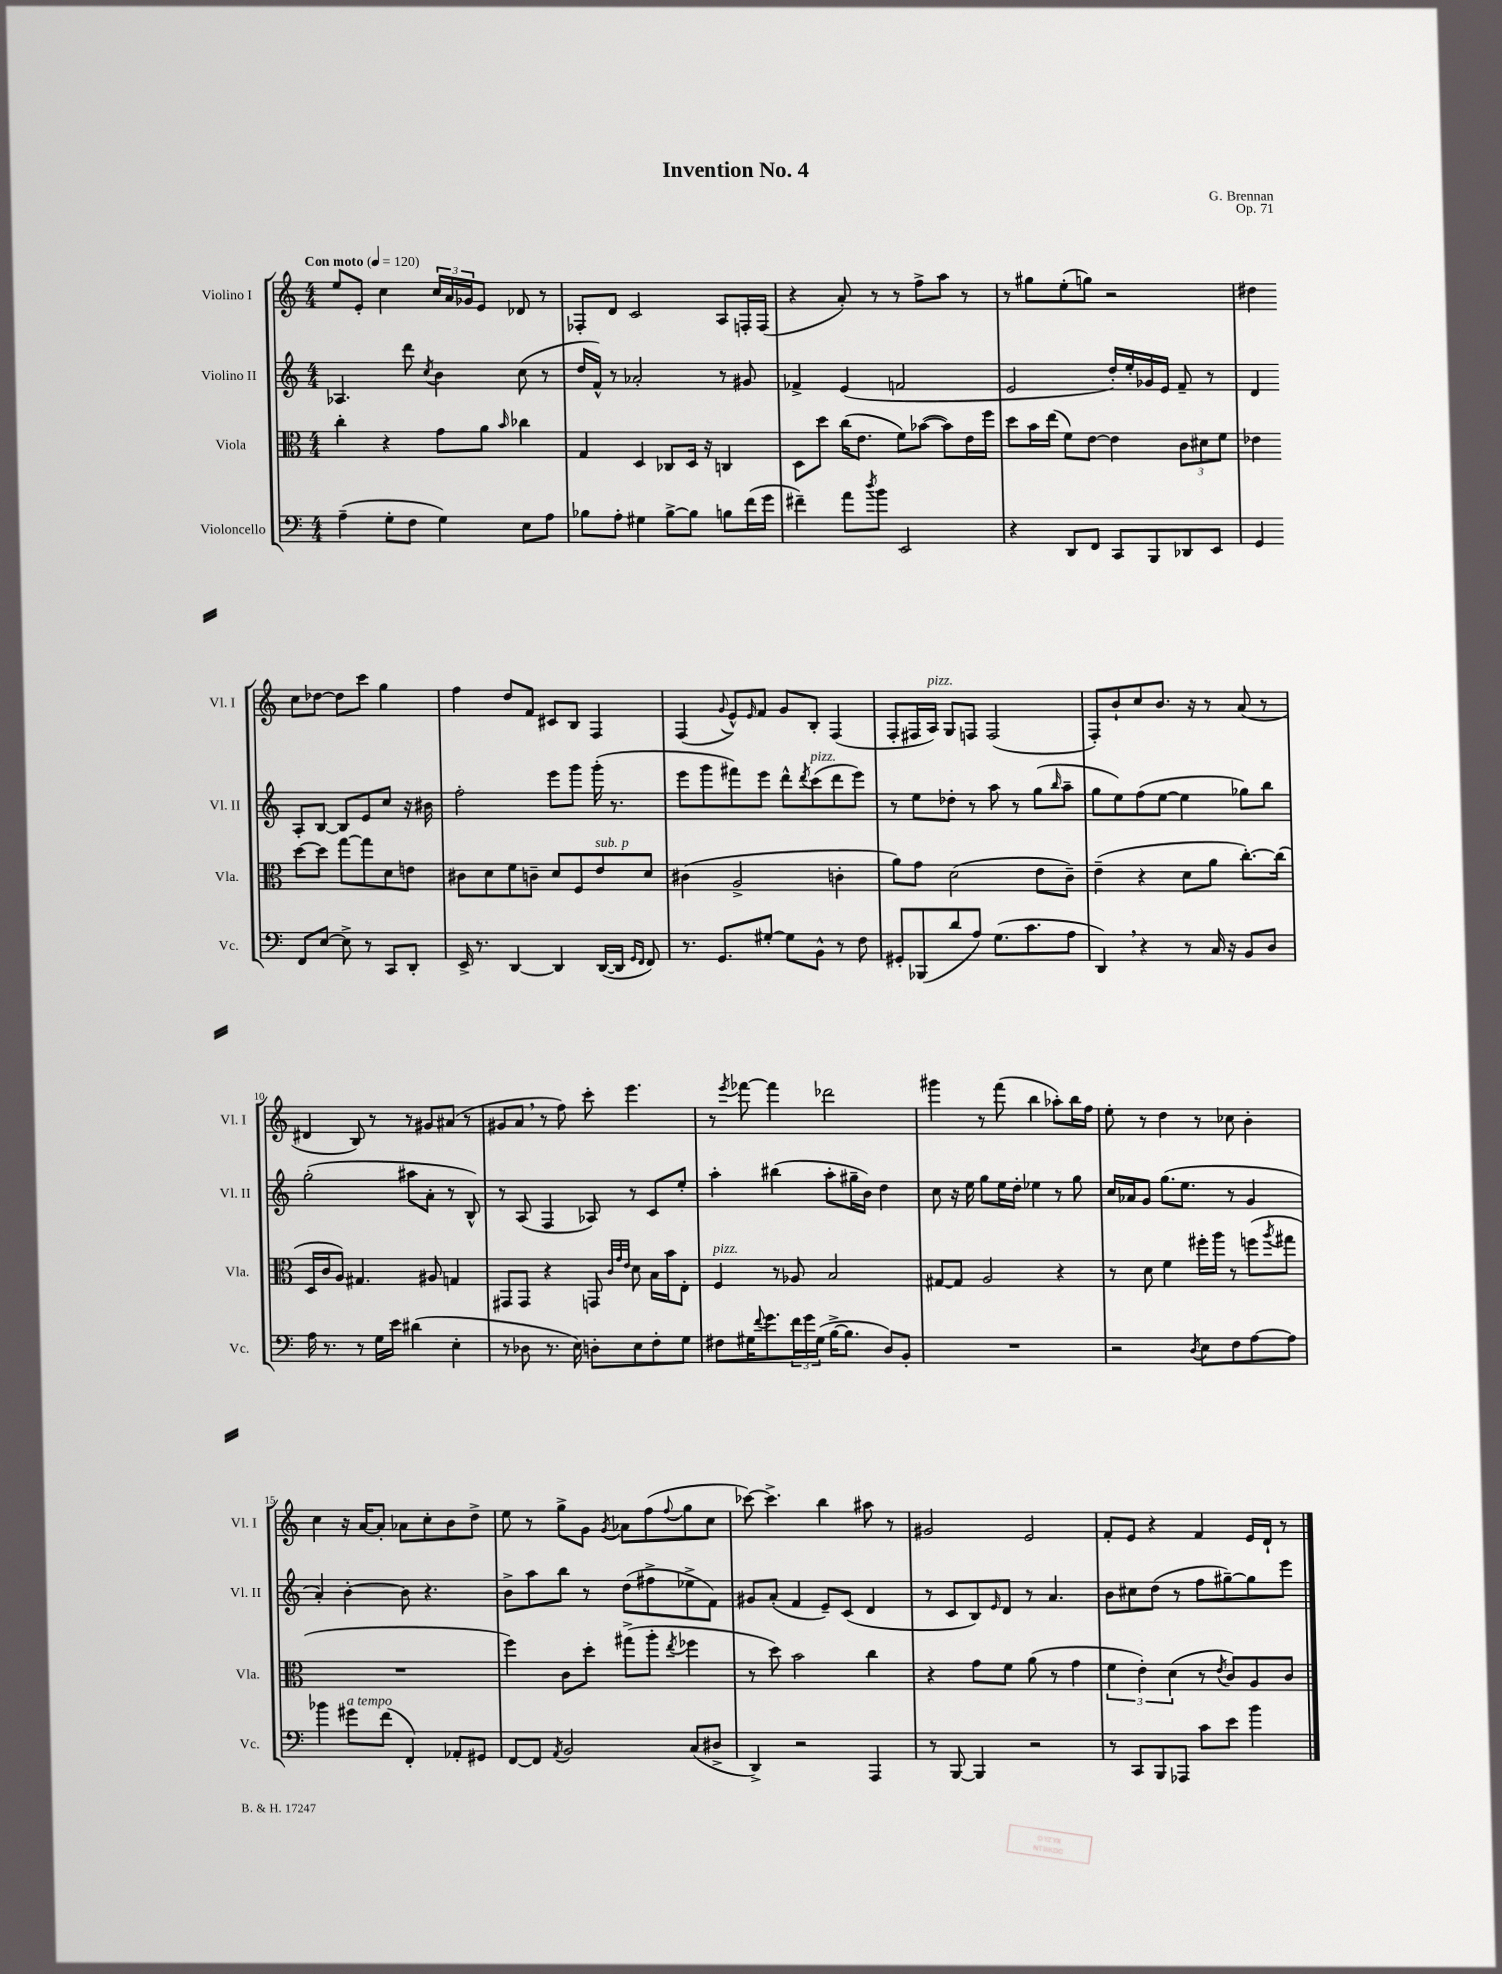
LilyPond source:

\header { title = "Invention No. 4" composer = "G. Brennan" opus = "Op. 71" }
<<
\new StaffGroup <<
\new Staff = "s0" \with { instrumentName = "Violino I" shortInstrumentName = "Vl. I" } {
    \clef treble \key c \major \numericTimeSignature \time 4/4 \tempo "Con moto" 4 = 120
    e''8 e'8-. c''4 \tuplet 3/2 { c''16 a'16 ges'16 } e'8 des'8 r8 |
    fes8-. d'8 c'2 a8 f16-. f16( |
    r4 a'8-.) r8 r8 f''8-> a''8 r8 |
    r8 gis''8 e''8-.( g''8) r2 |
    dis''4 c''8 des''8~ des''8 c'''8 g''4 |
    f''4 d''8 f'8 cis'8 b8 f4 |
    f4( \appoggiatura { g'8 } e'8-^) \grace { e'16 } f'8 g'8 b8-. f4( |
    f8-. fis16 a16^\markup { \italic "pizz." }) g8 f8 f2( |
    f8-.) b'8-! c''8 b'8. r16 r8 a'8( r8 |
    dis'4 b8) r8 r8 gis'8 ais'8( r8 |
    gis'8 a'8 \breathe r8 f''8) c'''8-. e'''4. |
    r8 \acciaccatura { e'''8 } fes'''8~ fes'''4 des'''2 |
    gis'''4 r8 f'''8( b''4 aes''8-.) b''16 f''16 |
    e''8-. r8 d''4 r8 ces''8 b'4-. |
    c''4 r16 a'16~ a'8-. aes'8 c''8-. b'8 d''8-> |
    e''8 r8 g''8-> g'8 \acciaccatura { g'8 } aes'8 f''8( \appoggiatura { f''8 } g''8 c''8 |
    ces'''8~) ces'''4.-> b''4 ais''8 r8 |
    gis'2 e'2 |
    f'8-. e'8 r4 f'4 e'16 d'16-! r8 \bar "|." |
}
\new Staff = "s1" \with { instrumentName = "Violino II" shortInstrumentName = "Vl. II" } {
    \clef treble \key c \major \numericTimeSignature \time 4/4
    aes4. d'''8 \acciaccatura { c''8 } b'4 c''8( r8 |
    d''16 f'16-^) r8 aes'2-. r8 gis'8 |
    fes'4-> e'4( f'2 |
    e'2 d''16-.) e''16-. ges'16 e'16 f'8-- r8 |
    d'4 a8-. b8~ b8 e'8 c''8 r16 bis'16 |
    f''2-. e'''8 g'''8 g'''16-.( r8. |
    e'''8 g'''8 fis'''8) e'''8 d'''8-^ \acciaccatura { d'''8 } c'''8^\markup { \italic "pizz." }( d'''8 e'''8) |
    r8 e''8 des''8-. r8 a''8 r8 g''8( \grace { b''16 } a''8-- |
    g''8 e''8) f''8( e''8~ e''4 ges''8) b''8 |
    g''2-.( ais''8 a'8-. r8 b8-^) |
    r8 a8( f4 aes8) r8 c'8 e''8-. |
    a''4-. bis''4( a''8-. gis''16-- b'16) d''4 |
    c''8 r16 e''16 g''8 e''16 d''16-. ees''4 r8 g''8 |
    c''16 aes'16 g'8 g''8.( e''8. r8 g'4 |
    a'4-.) b'4~-. b'8 r4. |
    b'8-> a''8 b''8 r8 d''8( fis''8-> ees''8-> f'8) |
    gis'8 a'8-.( f'4 e'8--) c'8( d'4 |
    r8 c'8 b8) \grace { e'16 } d'8 r8 a'4. |
    b'8 cis''8 d''8( r8 f''8 gis''8~--) gis''8 e'''8 \bar "|." |
}
\new Staff = "s2" \with { instrumentName = "Viola" shortInstrumentName = "Vla." } {
    \clef alto \key c \major \numericTimeSignature \time 4/4
    c''4-. r4 g'8 a'8 \grace { b'16 } ces''4 |
    g4 d4 ces8 d16 r16 c4 |
    d8 d''8 c''16( e'8. f'8) bes'8~( bes'8) e'16 f''16 |
    d''8 b'16 e''16( f'8) e'8~ e'4 \tuplet 3/2 { c'8 dis'8 f'8 } |
    ees'4 d''8~ d''8 g''8~ g''8 d'8 e'8 |
    cis'8 d'8 f'8 c'8-- d'8 f8 e'8^\markup { \italic "sub. p" } d'8 |
    cis'4( a2-> c'4-. |
    a'8) g'8 d'2( e'8 c'8--) |
    e'4--( r4 d'8 a'8 c''8.~-.) c''16( |
    d16 c'16 a8) gis4. ais8 g4 |
    gis,8 gis,8 r4 g,8 \grace { c'32 g'32 e'32 } d'8 b16 b'16 e8-. |
    f4^\markup { \italic "pizz." } r8 aes8 b2 |
    gis8~ gis8 a2 r4 |
    r8 d'8 f'4 fis''16-. a''16 r8 f''8( \acciaccatura { a''8 } gis''8 |
    R1 |
    f''4) c'8 d''8-. gis''8->( a''8-. \acciaccatura { e''8 } fes''4 |
    r8 d''8) b'2 c''4 |
    r4 g'8 f'8 a'8( r8 g'4 |
    \tuplet 3/2 { f'4 e'4-.) d'4( } r8 \acciaccatura { e'8 } c'8) a8 c'8 \bar "|." |
}
\new Staff = "s3" \with { instrumentName = "Violoncello" shortInstrumentName = "Vc." } {
    \clef bass \key c \major \numericTimeSignature \time 4/4
    a4--( g8-. f8 g4) e8 a8 |
    bes8 a8-. gis4 bes8~-> bes8 b8 f'16( g'16 |
    fis'4--) a'8 \acciaccatura { d''8 } b'8 e,2 |
    r4 d,8 f,8 c,8 b,,8 des,8 e,8 |
    g,4 f,8 e8~ e8-> r8 c,8 d,8-. |
    e,16-> r8. d,4~ d,4 d,16~( d,16 \grace { g,16 f,16 } f,8) |
    r8. g,8. gis8~-. gis8 b,8-^ r8 f8 |
    gis,8-. bes,,8( d'8 a8) g8.( c'8. a8 |
    d,4) \breathe r4 r8 c16 r16 b,8 d8 |
    a16 r8. r8 g16 e'16 dis'4( e4-. |
    r8 des8 r8. e16) d8-. e8 f8-. g8 |
    fis8 gis16 \appoggiatura { f'8 } g'8. \tuplet 3/2 { f'16 g'16 gis16( } b16~-> b8. d8) b,8-. |
    R1 |
    r2 \acciaccatura { d8 } e8 f8 a8~ a8 |
    bes'4 gis'8^\markup { \italic "a tempo" } f'8( f,4-.) aes,8-. gis,8 |
    f,8~ f,8 \acciaccatura { a,8 } b,2 c8( dis8-> |
    d,4->) r2 a,,4 |
    r8 b,,8~ b,,4 r2 |
    r8 c,8 b,,8 aes,,8 c'8 e'8 b'4 \bar "|." |
}
>>
>>
